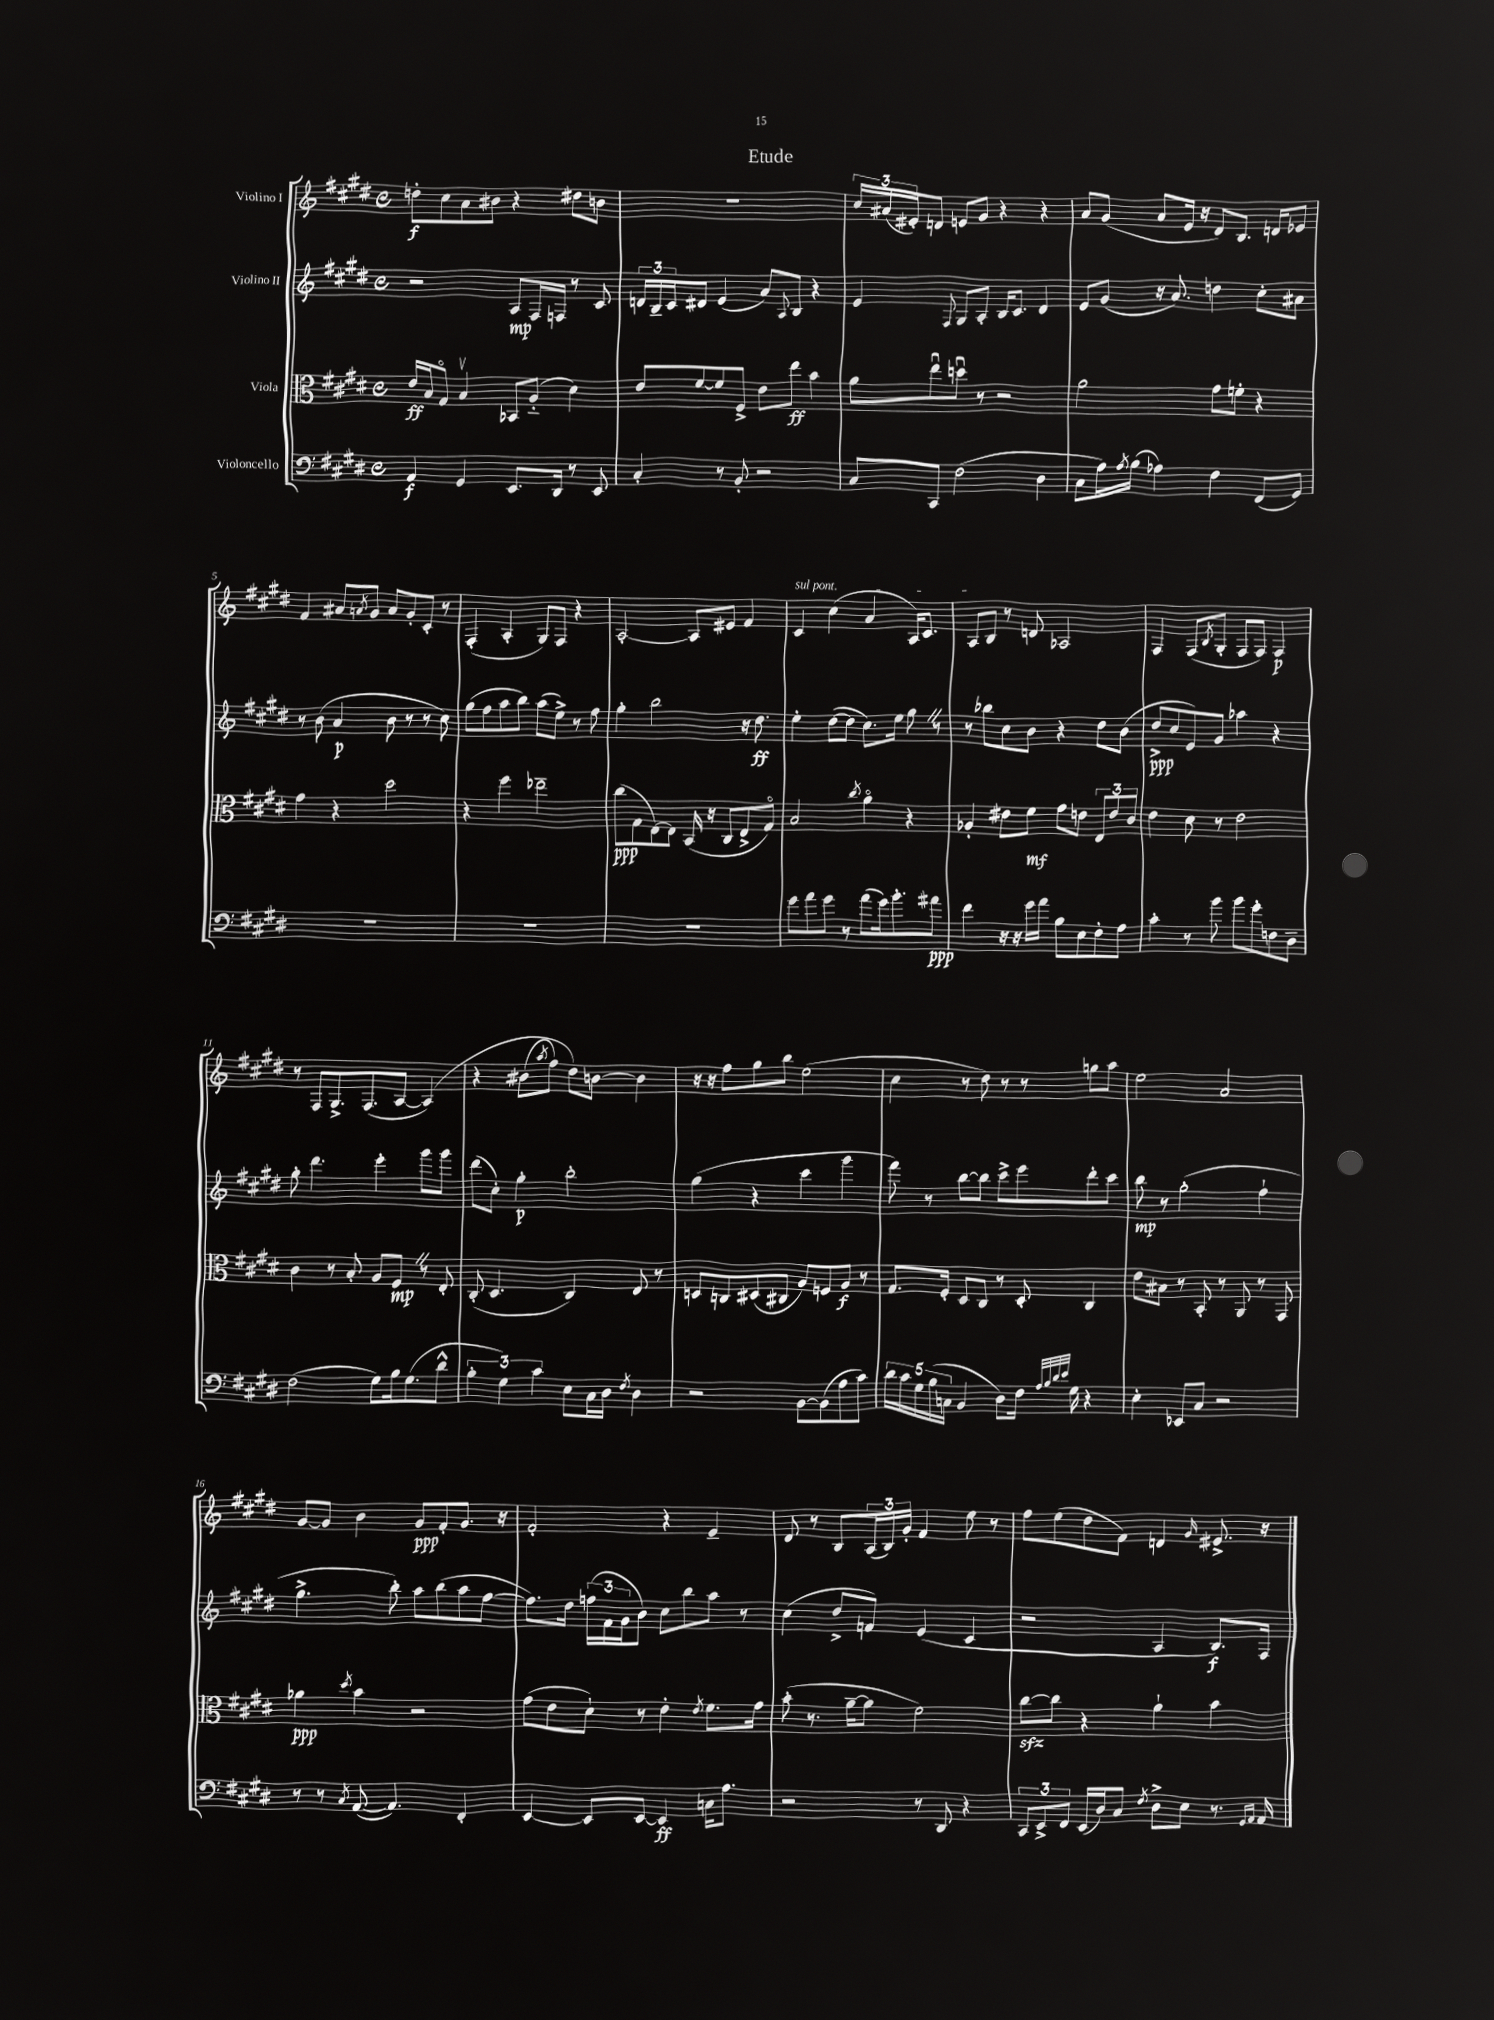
\header { title = "Etude" }
<<
\new StaffGroup <<
\new Staff = "s0" \with { instrumentName = "Violino I" } {
    \clef treble \key e \major \defaultTimeSignature \time 4/4
    d''8-.\f cis''8 a'8 bis'8 r4 dis''8 b'8 |
    R1 |
    \tuplet 3/2 { cis''16 ais'16( eis'16-.) } d'8 e'8 gis'8 r4 r4 |
    a'8 gis'8( a'8 e'16 r16 dis'8) b8. d'16 ees'8 |
    fis'4 ais'8 \acciaccatura { a'8 } gis'8 a'8 gis'8-. cis'8-. r8 |
    fis4-.( a4-. gis8) fis8 r4 |
    a2~-. a8 eis'8 fis'4 |
    \once \override TextSpanner.bound-details.left.text = \markup { \italic "sul pont." } cis'4\startTextSpan cis''4( a'4 a16) cis'8. |
    a8 b8\stopTextSpan r8 d'8 aes2 |
    fis4 fis8( \acciaccatura { b8 } gis8-. fis8 fis8) fis4\p |
    r8 fis8 gis8.-> fis8.( a8~ a4)\( |
    r4 bis'8( \acciaccatura { a''8 } fis''8) dis''8\) b'8~ b'4 |
    r16 r16 fis''8 gis''8 b''8 e''2( |
    cis''4 r8 dis''8) r8 r8 g''8 a''8 |
    e''2 a'2 |
    gis'8~ gis'8 b'4 gis'8\ppp fis'8-. gis'8. r16 |
    fis'2-. r4 e'4-- |
    dis'8 r8 b8 \tuplet 3/2 { a16( b16) gis'16-. } fis'4 e''8 r8 |
    fis''8 e''8( dis''8 fis'8) d'4 \grace { gis'16 } eis'8.-> r16 \bar "|." |
}
\new Staff = "s1" \with { instrumentName = "Violino II" } {
    \clef treble \key e \major \defaultTimeSignature \time 4/4
    r2 a8\mp fis16 f16 r8 cis'8 |
    \tuplet 3/2 { d'16 b16-- cis'16 } dis'8 e'4( a'8) \appoggiatura { a8 } b8 r4 |
    e'4 \appoggiatura { fis8 } gis8 a8-. b16 cis'8. dis'4 |
    e'8 gis'8( r16 a'8.) d''4 cis''8-. ais'8 |
    r8 b'8( a'4\p b'8 r8 r8 cis''8) |
    gis''8( fis''8 a''8 b''8) a''8( e''8->) r8 fis''8 |
    gis''4-. b''2 r16 dis''8.\ff |
    e''4-. dis''8~( dis''8 cis''8.) e''16 gis''8 \once \override BreathingSign.text = \markup { \musicglyph "scripts.caesura.straight" } \breathe r8 |
    r8 bes''8 cis''8 b'8 r4 dis''8 b'8( |
    dis''8->\ppp cis''8 e'8) gis'8 aes''4 r4 |
    gis''8-. dis'''4. e'''4-. gis'''8 gis'''8 |
    dis'''8( cis''8-.) gis''4-.\p b''2-. |
    gis''4( r4 cis'''4 gis'''4 |
    fis'''8) r8 b''8~ b''8 cis'''8-> e'''8 dis'''8-. cis'''8 |
    b''8\mp r8 gis''2-.( fis''4-! |
    gis''4.-> b''8-.) a''8 b''8( a''8 fis''8~ |
    fis''8.) dis''16 \tuplet 3/2 { f''16( fis'16 gis'16 } b'8) cis''8 b''8 a''8 r8 |
    cis''4( dis''8-> f'8) e'4( cis'4 |
    r2 a4 b8.\f) fis16 \bar "|." |
}
\new Staff = "s2" \with { instrumentName = "Viola" } {
    \clef alto \key e \major \defaultTimeSignature \time 4/4
    e'16\ff b16 gis8\flageolet b4\upbow bes,8 a8-_( dis'4) |
    e'8 fis'8~ fis'8 fis8-> e'8 e''8\ff b'4 |
    a'8 e''8\downbow d''8\downbow r8 r2 |
    a'2 gis'8 f'8-. r4 |
    gis'4 r4 dis''2 |
    r4 fis''4 ees''2-- |
    cis''8\ppp( gis8 e8~) e8 b,16( r16 cis8 e8-> gis8\flageolet) |
    b2 \acciaccatura { cis''8 } a'4\flageolet r4 |
    aes4-. eis'8 fis'8\mf gis'8 e'8 \tuplet 3/2 { e8 e'8 cis'8 } |
    e'4 dis'8 r8 e'2 |
    cis'4 r8 b8-. a8 fis8\mp \once \override BreathingSign.text = \markup { \musicglyph "scripts.caesura.straight" } \breathe r8 e8-. |
    cis8-.( dis4. cis4) e8 r8 |
    d8 c8 dis8( cis8 a8) f8 a8\f r8 |
    gis8. fis16-. dis8 cis8 r8 dis8-. cis4 |
    e'8 bis8 r8 b,8-. r8 a,8 r8 gis,8 |
    aes'4\ppp \acciaccatura { dis''8 } b'4 r2 |
    gis'8( e'8 dis'8-!) r8 e'4-. \acciaccatura { e'8 } fis'8. gis'16 |
    b'8-.( r8. a'16~-- a'8 fis'2) |
    cis''8~\sfz cis''8 r4 a'4-! b'4 \bar "|." |
}
\new Staff = "s3" \with { instrumentName = "Violoncello" } {
    \clef bass \key e \major \defaultTimeSignature \time 4/4
    a,4\f gis,4 e,8. dis,16 r8 e,8 |
    cis4-. r8 b,8-. r2 |
    cis8 cis,8 fis2( dis4 |
    cis8 a16) \acciaccatura { a8 } b16( aes4) fis4 fis,8( gis,8) |
    R1 |
    R1 |
    R1 |
    gis'8 a'8 gis'8 r8 a'8( gis'16) b'8.-. ais'8\ppp |
    fis'4 r16 r16 gis'16 a'16 b8 e8 fis8-. a8 |
    cis'4-. r8 b'8 b'8 gis'8-. f8 dis8-- |
    fis2( gis8) b16 gis8.( dis'8-^ |
    \tuplet 3/2 { b4-. gis4) cis'4 } e8 cis16 dis16 \acciaccatura { fis8 } dis4 |
    r2 b,8~ b,8( a8 cis'8) |
    \tuplet 5/4 { dis'16 cis'16 gis16 b16( c16 } b,4 dis8) fis16 \grace { a32 b32 dis'32 e'32 } gis16 r4 |
    e4-. ees,8 cis8 r2 |
    r8 r8 \acciaccatura { cis8 } a,8~( a,4.) fis,4-. |
    e,4~ e,8 e,8~ e,4\ff c16 a8. |
    r2 r8 dis,8 r4 |
    \tuplet 3/2 { cis,8 e,8-> fis,8 } e,16( dis16) cis8 \acciaccatura { fis8 } dis8-> e8 r8. \grace { gis,16 a,16 } a,16 \bar "|." |
}
>>
>>
